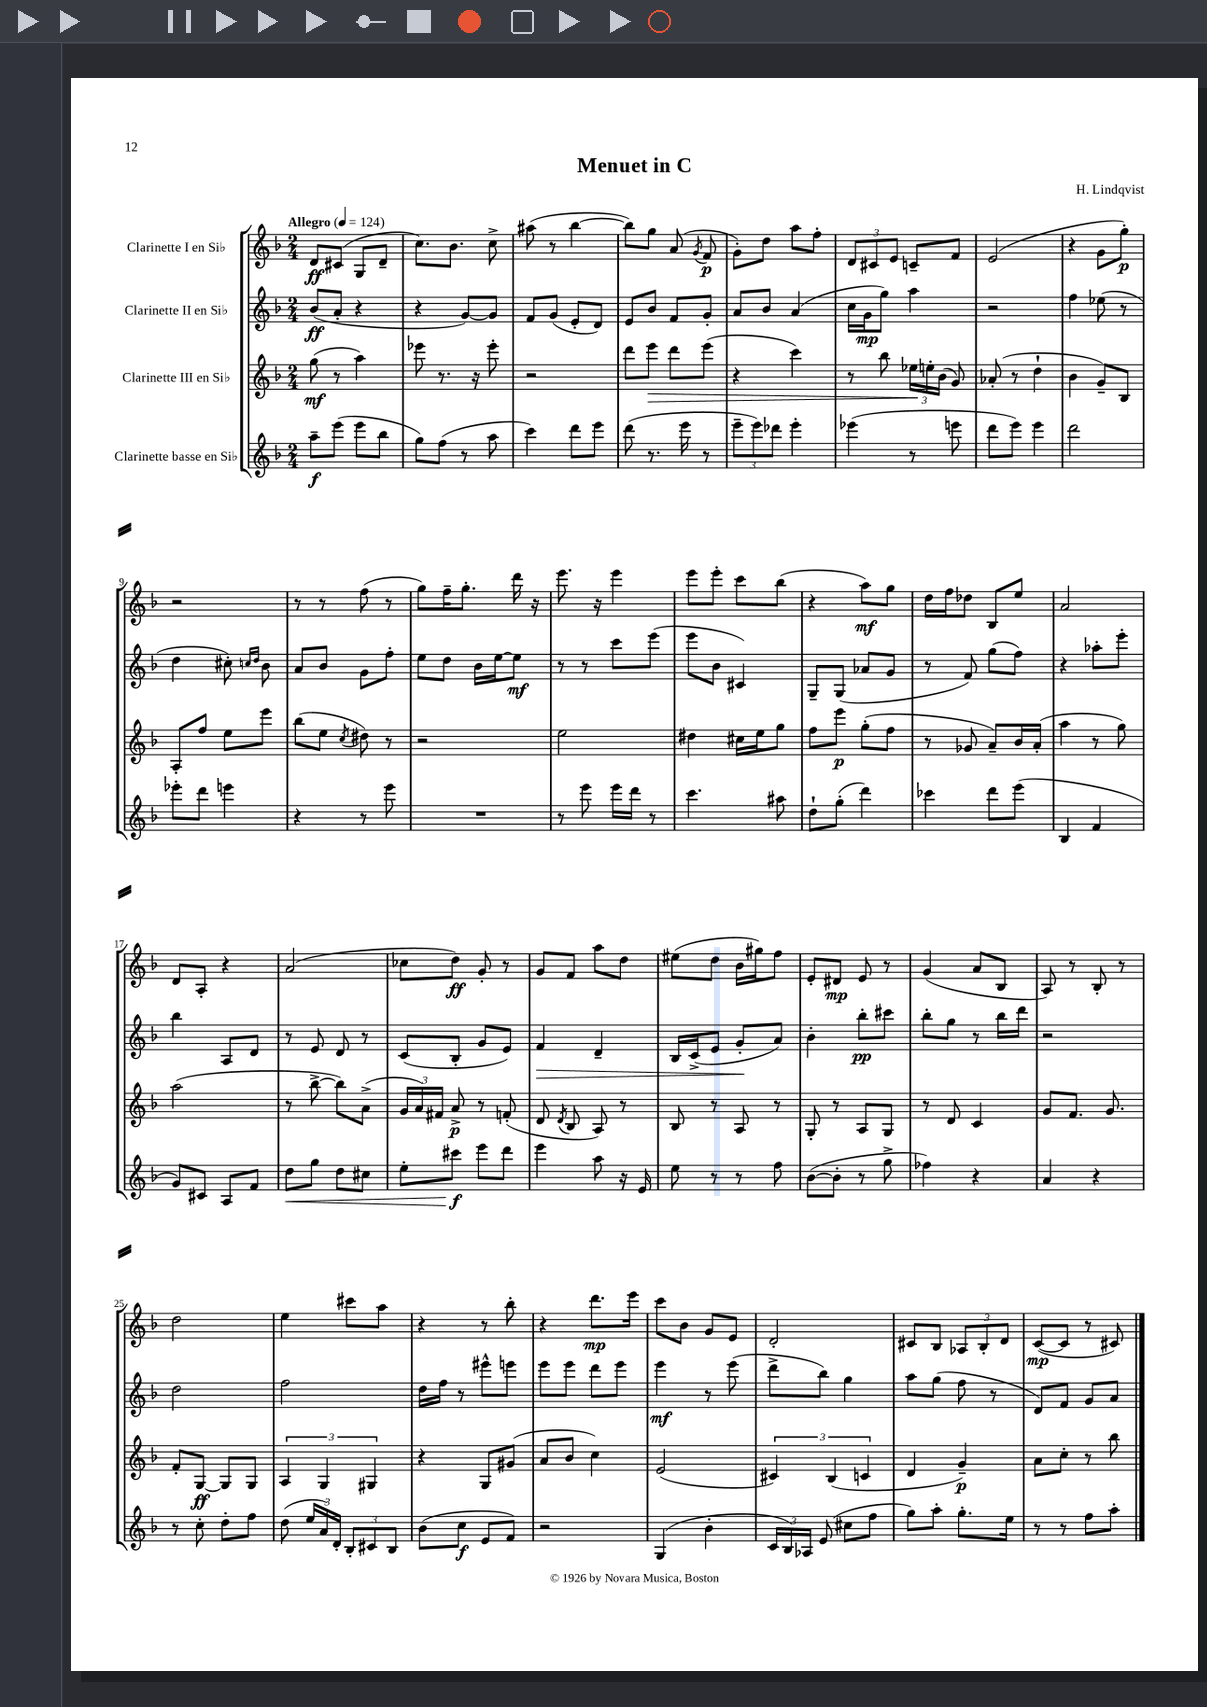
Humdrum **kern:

**kern	**kern	**kern	**kern
*staff4	*staff3	*staff2	*staff1
*clefG2	*clefG2	*clefG2	*clefG2
*k[b-]	*k[b-]	*k[b-]	*k[b-]
*M2/4	*M2/4	*M2/4	*M2/4
*MM124	*MM124	*MM124	*MM124
8aa~	(8gg	(8b-	8d
(8eee	8r	8a'	(8c#
8eee	4aa)	4r	8G
8bb-	.	.	8d~
=	=	=	=
8gg)	8eee-	4r	8.cc)
(8ff	8.r	.	.
.	.	.	8.b-
8r	.	[8g)	.
.	16r	.	.
8aa	8eee-'	8g]	8cc^
=	=	=	=
4ccc)	2r	8f	(8aa#
.	.	(8g	8r
8ddd	.	8e'	[4bb-
8eee	.	8d)	.
=	=	=	=
(8ddd	8ddd	8e	8bb-])
8.r	8eee	8b-	8gg
.	8ddd	8f	(8a
16eee	.	.	.
.	.	.	8qg
8r	(8eee	8g'	8f
=	=	=	=
12eee~	4r	8a	8g')
12eee)	.	.	.
.	.	8b-	8dd
12ddd-	.	.	.
4eee'	4ccc)	(4a	8aa
.	.	.	8ff'
=	=	=	=
(4eee-	8r	16cc	12d
.	.	16g	.
.	.	.	12c#
.	8bb-	8gg)	.
.	.	.	12e
8r	24ee-	4aa	8c~
.	24ee'	.	.
.	(24b-	.	.
8eee	8g)	.	8f
=	=	=	=
8ddd	(8a-'	2r	(2e
8eee)	8r	.	.
4eee	4dd`	.	.
=	=	=	=
2ddd	4b-	4ff	4r
.	8g~)	(8ee-	8g
.	8B-	8r	8gg')
=	=	=	=
8eee-'	8A'	4dd	2r
8ddd	8ff	.	.
4eee	8ee	8cc#')	.
.	.	16qqcc	.
.	.	16qqdd	.
.	8eee	8b-	.
=	=	=	=
4r	(8bb-	8a	8r
.	8ee	8b-	8r
.	8qcc	.	.
8r	8dd#)	8g	(8ff
8eee	8r	8ff'	8r
=	=	=	=
2r	2r	8ee	8gg)
.	.	8dd	16ff~
.	.	.	8.gg'
.	.	16b-	.
.	.	[16ee	.
.	.	8ee]	16ddd
.	.	.	16r
=	=	=	=
8r	2ee	8r	8.eee
8eee	.	8r	.
.	.	.	16r
16eee	.	8ccc	4eee
16ddd	.	.	.
8r	.	(8eee	.
=	=	=	=
4.ccc	4dd#	8eee	8eee
.	.	8b-	8eee'
.	16cc#	4c#)	8ccc
.	16ee	.	.
8aa#	8gg	.	(8bb-
=	=	=	=
8dd`	8ff	8G~	4r
(8gg'	8eee	(8G	.
4ddd)	(8gg'	8a-	8aa)
.	8ff	8g	8gg
=	=	=	=
4ccc-	8r	8r	16dd
.	.	.	16ff
.	8g-	8f)	8dd-
8ddd	8a~)	(8gg	8B-
(8eee	16b-	8ff)	8ee
.	(16a'	.	.
=	=	=	=
4B-	4aa	4r	2a
4f	8r	8aa-'	.
.	8gg)	8eee'	.
=	=	=	=
8g)	(2aa	4bb-	8d
8c#	.	.	8A'
8A	.	8A	4r
8f	.	8d	.
=	=	=	=
8dd	8r	8r	(2a
8gg	[8bb-^	8e	.
8dd	8bb-])	8d	.
8cc#	(8a^	8r	.
=	=	=	=
8ee'	24g	(8c	8cc-
.	24a)	.	.
.	24f#	.	.
8ccc#	8a^	8B-'	8dd)
8eee	8r	8g	8g'
8ddd	(8f'	8e)	8r
=	=	=	=
4eee	8d	4f	8g
.	8qd	.	.
.	8B-	.	8f
8aa	8A)	4d~	8aa
16r	8r	.	8dd
16e	.	.	.
=	=	=	=
8ee	8B-	16B-	(8ee#
.	.	(16c^	.
8r	8r	8e	8dd
8r	8A	8g'	16b-
.	.	.	16gg#)
8ff	8r	8a)	8ff
=	=	=	=
([8b-	8G'	4b-'	8e'
8b-']	8r	.	8d#
8r	8A	8bb-'	8e
8gg^	8G	8ccc#	8r
=	=	=	=
4ff-)	8r	8bb-'	(4g
.	8d	8gg	.
4r	4c	8r	8a
.	.	16bb-	8B-
.	.	16ddd	.
=	=	=	=
4a	8g	2r	8A)
.	8.f	.	8r
4r	.	.	8B-'
.	8.g	.	.
.	.	.	8r
=	=	=	=
8r	8f'	2dd	2dd
8cc'	[8G	.	.
8dd'	8G]	.	.
8ff	8G	.	.
=	=	=	=
(8dd	6A	2ff	4ee
24ee	.	.	.
24a)	6G	.	.
24d'	.	.	.
12B-'	.	.	8ccc#
12c#	6G#	.	.
.	.	.	8aa
12B-	.	.	.
=	=	=	=
(8b-	4r	16dd	4r
.	.	16ff	.
8cc	.	8r	.
8e	8G	8eee#^^	8r
8f)	(8g#	8eee	8bb-'
=	=	=	=
2r	8a	8eee	4r
.	8b-	8eee	.
.	4cc)	8ddd	8.ddd
.	.	8eee	.
.	.	.	16eee
=	=	=	=
(4G	(2e	4eee	8ccc
.	.	.	8b-
4b-'	.	8r	8g
.	.	(8eee	8e
=	=	=	=
24c	6c#)	8ddd^	2d'
24B-)	.	.	.
24A-	.	.	.
(8e	.	8bb-)	.
.	(6B-	.	.
8cc#	.	4gg	.
.	6c	.	.
8ff	.	.	.
=	=	=	=
8gg)	4d	8aa	8c#
8aa'	.	(8gg	8B-
8.gg'	4g~)	8ff	12A-
.	.	.	12B-'
.	.	8r	.
.	.	.	12d
16ee	.	.	.
=	=	=	=
8r	8a	8d)	([8c
8r	8cc'	8f	8c]
8ff	8r	8g	8r
8aa'	8bb-	8a	8c#)
==	==	==	==
*-	*-	*-	*-
